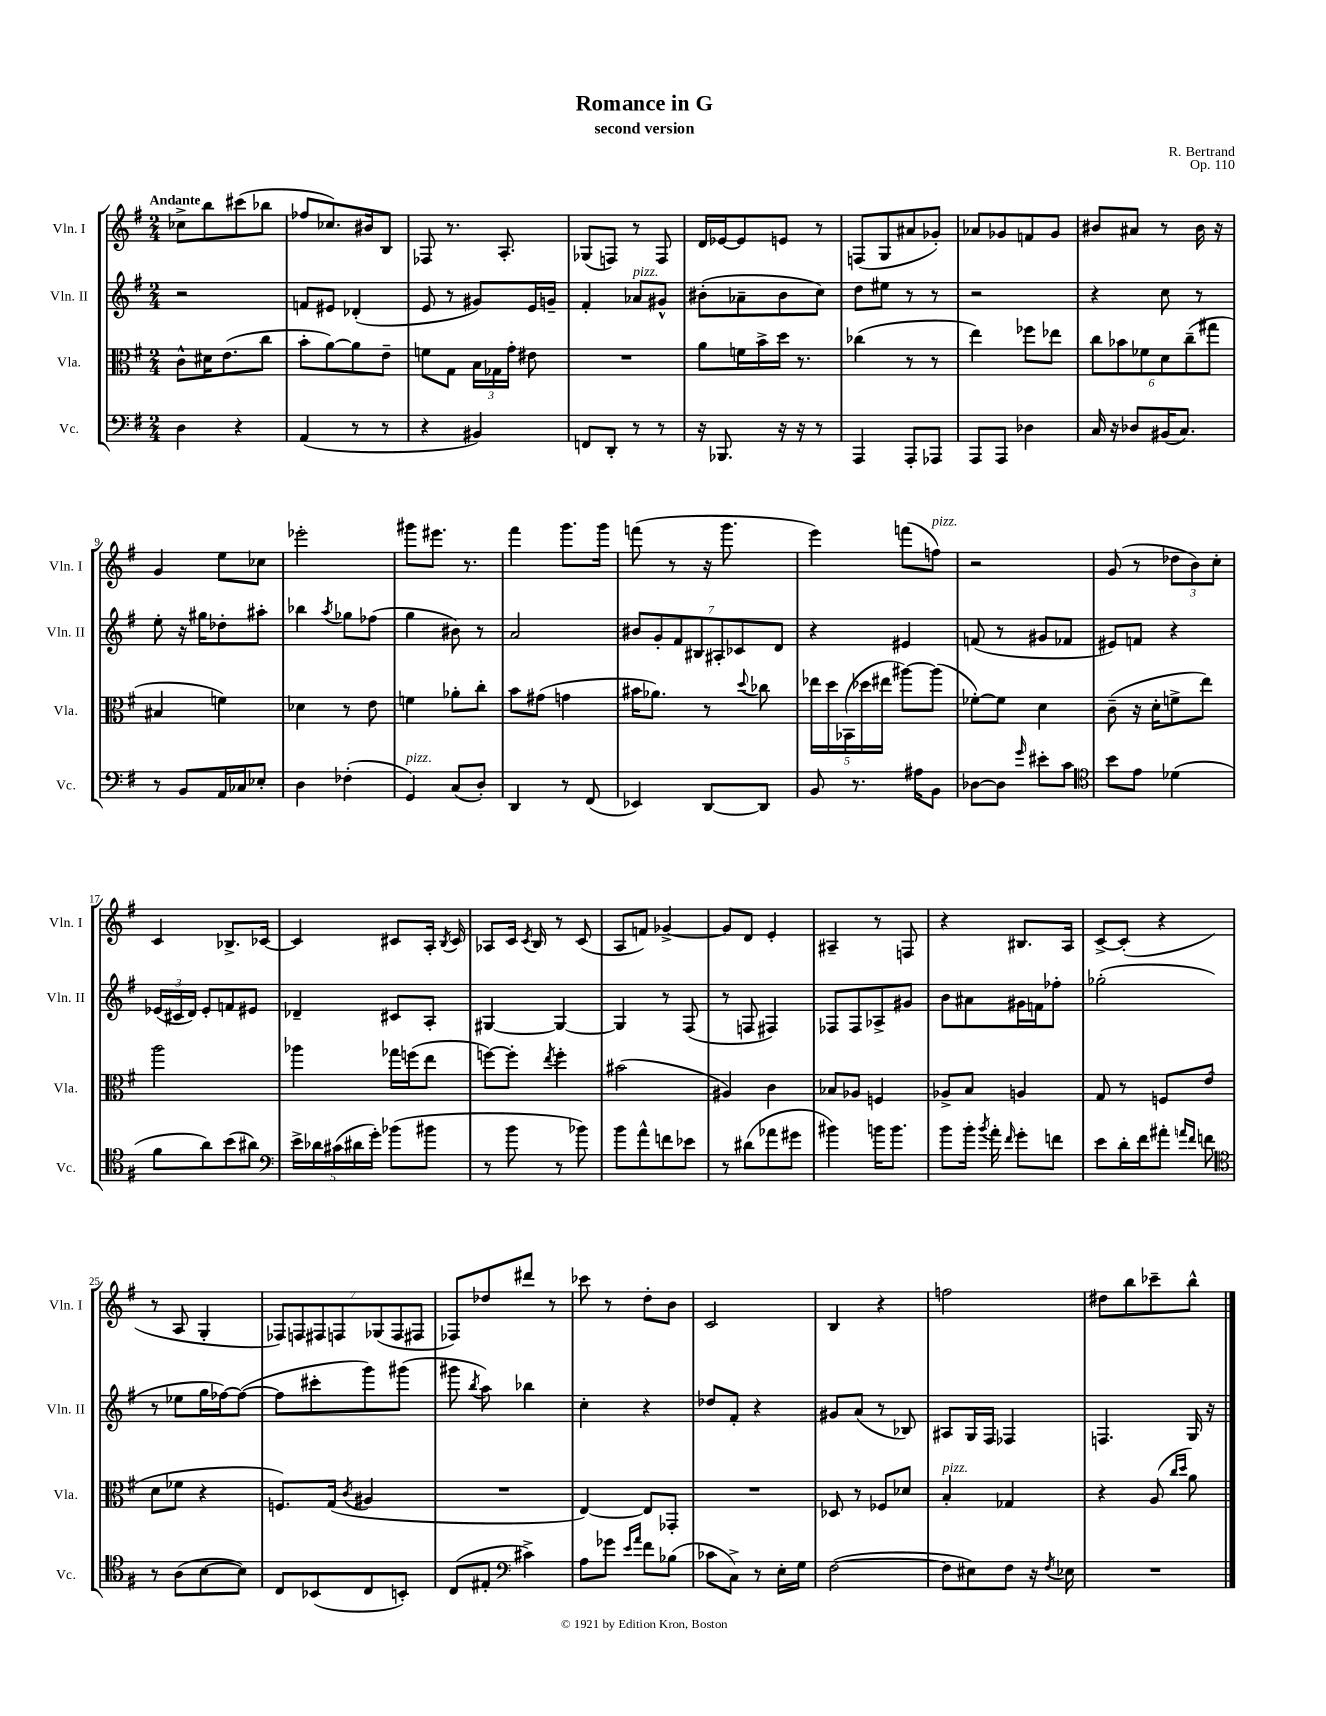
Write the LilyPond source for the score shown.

\header { title = "Romance in G" composer = "R. Bertrand" subtitle = "second version" opus = "Op. 110" }
<<
\new StaffGroup <<
\new Staff = "s0" \with { instrumentName = "Vln. I" shortInstrumentName = "Vln. I" } {
    \clef treble \key g \major \numericTimeSignature \time 2/4 \tempo "Andante"
    \autoBeamOff ces''8[-> b''8 cis'''8( bes''8] |
    fes''8[ ces''8.) bis'16 b8] |
    fes8 r8. a8.-. |
    ges8[( f8]) r8 f8 |
    d'16[ ees'16~ ees'8 e'8] r8 |
    f8[( g8 ais'8 ges'8]-.) |
    aes'8[ ges'8 f'8 ges'8] |
    bis'8[ ais'8] r8 bis'16 r16 |
    g'4 e''8[ ces''8] |
    ees'''2-. |
    gis'''8[ eis'''8.] r8. |
    fis'''4 g'''8.[ g'''16] |
    f'''8( r8 r16 g'''8. |
    e'''4) f'''8[( f''8]^\markup { \italic "pizz." }) |
    r2 |
    g'8( r8 \tuplet 3/2 { des''8[ b'8) c''8]-. } |
    c'4 bes8.[-> ces'16]~ |
    ces'4 cis'8[ a16]-. \acciaccatura { b8 } cis'16 |
    aes8[ c'16] \acciaccatura { c'8 } b16 r8 c'8( |
    a8[ f'8]) ges'4~-> |
    ges'8[ d'8] e'4-. |
    ais4-- r8 f8 |
    r4 bis8.[ a16] |
    c'8[~-> c'8]-.( r4 |
    r8 a8 g4-. |
    \tuplet 7/4 { fes8[) f8 fis8 f8 ges8( f8 fis8] } |
    fes8[) des''8 dis'''8] r8 |
    ces'''8 r8 d''8[-. b'8] |
    c'2 |
    b4 r4 |
    f''2 |
    dis''8[ b''8 ces'''8-- b''8]-^ \bar "|." |
}
\new Staff = "s1" \with { instrumentName = "Vln. II" shortInstrumentName = "Vln. II" } {
    \clef treble \key g \major \numericTimeSignature \time 2/4
    \autoBeamOff r2 |
    f'8[ eis'8] des'4-.( |
    e'8 r8 gis'8[) e'16 g'16]-- |
    fis'4-. aes'8[^\markup { \italic "pizz." } gis'8]-^ |
    bis'8[-.( aes'8-- bis'8 c''8]) |
    d''8[ eis''8] r8 r8 |
    r2 |
    r4 c''8 r8 |
    e''8-. r16 gis''16[ des''8-. ais''8]-. |
    bes''4 \acciaccatura { a''8 } ges''8[ fes''8]( |
    g''4 bis'8) r8 |
    a'2 |
    \tuplet 7/4 { bis'8[ g'8-. fis'8 bis8 ais8-. ces'8 d'8] } |
    r4 eis'4 |
    f'8( r8 gis'8[ fes'8] |
    eis'8[) f'8] r4 |
    \tuplet 3/2 { ees'16[( cis'16 d'16]) } ees'8[-. f'8 eis'8] |
    des'4-- cis'8[ a8]-. |
    gis4~ gis4~ |
    gis4 r8 fis8( |
    r8 f8 fis4) |
    fes8[ fes8 aes8-> gis'8] |
    b'8[ ais'8 gis'16 f'16 fes''8]-. |
    ges''2-.( |
    r8 ees''8[ g''16 fes''16~) fes''8]~( |
    fes''8[ cis'''8-. g'''8) gis'''8]( |
    gis'''8 \acciaccatura { b''8 } a''8) bes''4 |
    c''4-. r4 |
    des''8[ fis'8]-. r4 |
    gis'8[ a'8]( r8 bes8) |
    ais8[ g16 fis16] fes4 |
    f4. g16 r16 \bar "|." |
}
\new Staff = "s2" \with { instrumentName = "Vla." shortInstrumentName = "Vla." } {
    \clef alto \key g \major \numericTimeSignature \time 2/4
    \autoBeamOff c'8[-^ dis'16 e'8.( c''8] |
    b'8[-. a'8~) a'8 e'8]-- |
    f'8[ g8] \tuplet 3/2 { b16[ ges16 g'16]-. } eis'8 |
    R2 |
    a'8[ f'16 b'16-> d''16] r8. |
    ces''4( r8 r8 |
    e''4) fes''8[ ees''8] |
    \tuplet 6/4 { c''8[ bes'8 fes'8 d'8 c''8--( gis''8] } |
    bis4 f'4) |
    des'4 r8 e'8 |
    f'4 aes'8[-. c''8]-. |
    b'8[ gis'8]( g'4 |
    bis'16[ aes'8.]) r8 \appoggiatura { d''8 } ces''8 |
    \tuplet 5/4 { ees''16[ d''16 bes,16( des''16 eis''16] } ais''8[~) ais''8]( |
    fes'8[~-.) fes'8] d'4 |
    c'8--( r16 d'16[-. f'8-> e''8]) |
    a''2 |
    aes''4 ges''16[ f''16( e''8] |
    f''8[~) f''8]-. \acciaccatura { e''8 } f''4-. |
    bis'2( |
    ais4) c'4 |
    bes8[ aes8] f4 |
    aes8[-> b8] a4 |
    g8 r8 f8[ e'8]( |
    d'8[ fes'8] r4 |
    f8.[) g16]( \acciaccatura { c'8 } ais4 |
    R2 |
    e4~) e8[ ges,8]-. |
    R2 |
    des8 r8 fes8[ des'8] |
    b4-.^\markup { \italic "pizz." } ges4 |
    r4 a8( \grace { c''16[ d''16] } a'8) \bar "|." |
}
\new Staff = "s3" \with { instrumentName = "Vc." shortInstrumentName = "Vc." } {
    \clef bass \key g \major \numericTimeSignature \time 2/4
    \autoBeamOff d4 r4 |
    a,4( r8 r8 |
    r4 bis,4) |
    f,8[ d,8]-. r8 r8 |
    r16 bes,,8. r16 r16 r8 |
    a,,4 a,,8[-. aes,,8] |
    a,,8[ a,,8] des4 |
    c16 r16 des8[ bis,16( c8.]) |
    r8 b,8[ a,16 ces16 ees8]-. |
    d4 fes4-.( |
    g,4^\markup { \italic "pizz." }) c8[( d8]-.) |
    d,4 r8 fis,8( |
    ees,4) d,8[~ d,8] |
    b,8 r8. ais16[ b,8] |
    des8[~ des8] \grace { g'16 } eis'8[-. c'8] |
    \clef tenor b'8[ e'8] des'4( |
    fis'8[ a'8) b'8( ais'8]) |
    \clef bass \tuplet 5/4 { e'16[-> des'16 cis'16( dis'16 g'16]-.) } bes'8[( bis'8] |
    r8 b'8 r8 bes'8) |
    b'8[ a'8-^ f'8 ees'8] |
    r8 dis'8[( aes'8 gis'8] |
    bis'4) b'16[ b'8.] |
    b'8[ b'16]-. \acciaccatura { b'8 } a'16-. \grace { fis'16 } g'8[-. f'8] |
    e'8[ d'16-. fis'16 ais'8]-. \grace { a'16[ fis'16] } f'8 |
    \clef tenor r8 a8[( b8~ b8]) |
    c8[ bes,8( c8 b,8]-.) |
    c8[( eis8]-. \clef bass cis'4->) |
    a8[ ges'8] \grace { e'16[ a'16] } fis'8[ bes8]( |
    ces'8[ c8]->) r8 e16[-. g16] |
    fis2~( |
    fis8[ eis8) fis8] r16 \acciaccatura { fis8 } ees16 |
    R2 \bar "|." |
}
>>
>>
